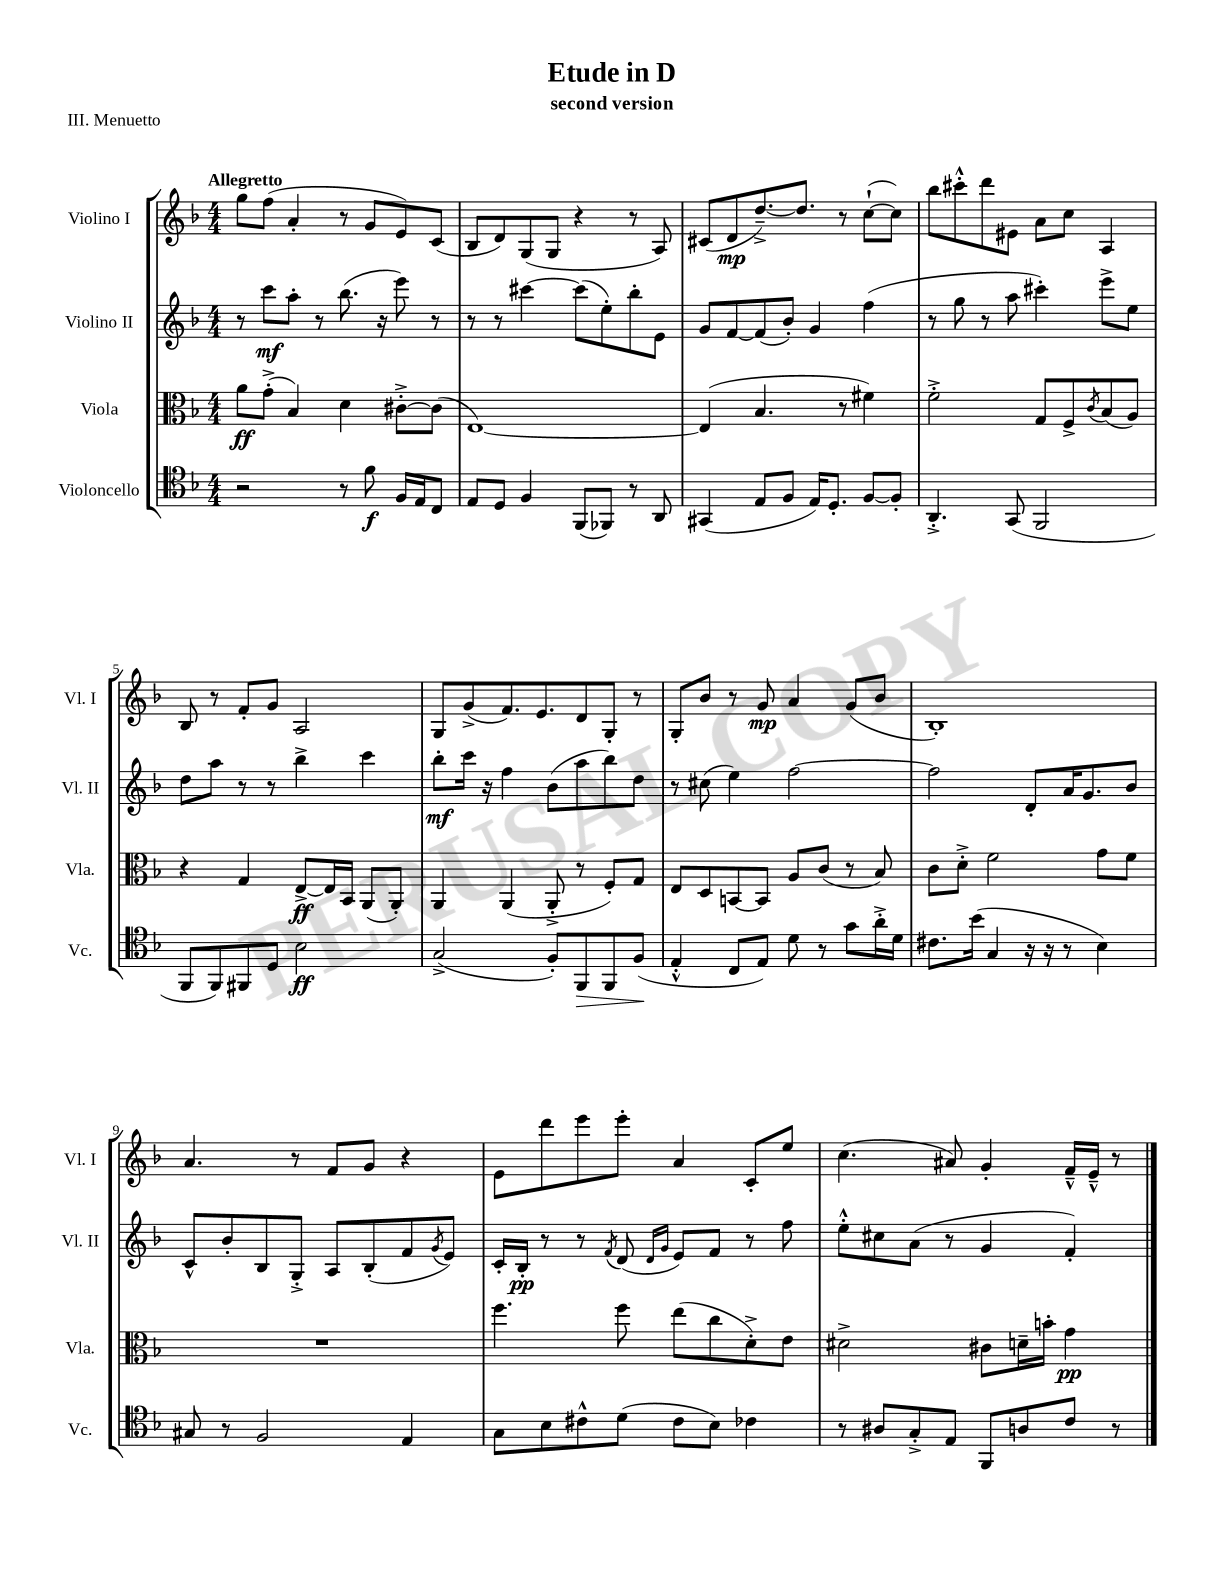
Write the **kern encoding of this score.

**kern	**dynam	**kern	**dynam	**kern	**dynam	**kern	**dynam
*part4	*part4	*part3	*part3	*part2	*part2	*part1	*part1
*staff4	*staff4	*staff3	*staff3	*staff2	*staff2	*staff1	*staff1
*I"Violoncello	*	*I"Viola	*	*I"Violino II	*	*I"Violino I	*
*I'Vc.	*	*I'Vla.	*	*I'Vl. II	*	*I'Vl. I	*
*clefC4	*	*clefC3	*	*clefG2	*	*clefG2	*
*k[b-]	*	*k[b-]	*	*k[b-]	*	*k[b-]	*
*M4/4	*	*M4/4	*	*M4/4	*	*M4/4	*
=1	=1	=1	=1	=1	=1	=1	=1
!	!	!	!	!	!	!LO:TX:a:B:t=Allegretto	!
2r	.	8a\L	ff	8r	.	8gg\L	.
.	.	(8g'^\J	.	8ccc\L	mf	(8ff\J	.
.	.	4B-/)	.	8aa'\J	.	4a'/	.
.	.	.	.	8r	.	.	.
8r	.	4d\	.	(8.bb-\	.	8r	.
8f\	f	.	.	.	.	8g/L	.
.	.	.	.	16r	.	.	.
16F/LL	.	[8c#X'^\L	.	8eee\)	.	8e/)	.
16E/J	.	.	.	.	.	.	.
8C/J	.	(8c#\J]	.	8r	.	(8c/J	.
=2	=2	=2	=2	=2	=2	=2	=2
8E/L	.	[1E)	.	8r	.	8B-/L	.
8D/J	.	.	.	8r	.	8d/)	.
4F/	.	.	.	[4ccc#X\	.	(8G/	.
.	.	.	.	.	.	8G/J	.
(8FF/L	.	.	.	(8ccc#\L]	.	4r	.
8FF-X/J)	.	.	.	8ee'\)	.	.	.
8r	.	.	.	8bb-'\	.	8r	.
8AA/	.	.	.	8e\J	.	8A/)	.
=3	=3	=3	=3	=3	=3	=3	=3
(4GG#X/	.	(4E/]	.	8g/L	.	(8c#X/L	.
.	.	.	.	[8f/	.	8d/	mp
8E/L	.	4.B-/	.	(8f/]	.	[8.dd~^/)	.
8F/J	.	.	.	8b-'/J)	.	.	.
.	.	.	.	.	.	8.dd/J]	.
16E/KL)	.	.	.	4g/	.	.	.
8.D'/J	.	.	.	.	.	.	.
.	.	8r	.	.	.	8r	.
[8F/L	.	4f#X\)	.	(4ff\	.	([8cc`\L	.
8F'/J]	.	.	.	.	.	8cc\J])	.
=4	=4	=4	=4	=4	=4	=4	=4
4.AA'^/	.	2f'^\	.	8r	.	8bb-\L	.
.	.	.	.	8gg\	.	8ccc#X'^^\	.
.	.	.	.	8r	.	8ddd\	.
(8GG/	.	.	.	8aa\	.	8e#X\J	.
2FF/	.	8G/L	.	4ccc#X'\)	.	8a\L	.
.	.	8F^/	.	.	.	8cc\J	.
.	.	8qc/	.	.	.	.	.
.	.	(8B-/	.	8eee^\L	.	4A/	.
.	.	8A/J)	.	8ee\J	.	.	.
!!LO:LB:g=z
=5	=5	=5	=5	=5	=5	=5	=5
8FF/L	.	4r	.	8dd\L	.	8B-/	.
8FF/)	.	.	.	8aa\J	.	8r	.
8FF#X/	.	4G/	.	8r	.	8f'/L	.
8D/J	.	.	.	8r	.	8g/J	.
2B-\	ff	[8E^/L	ff	4bb-^\	.	2A/	.
.	.	16E/L]	.	.	.	.	.
.	.	16BB-/JJ	.	.	.	.	.
.	.	(8AA/L	.	4ccc\	.	.	.
.	.	8AA'/J)	.	.	.	.	.
=6	=6	=6	=6	=6	=6	=6	=6
(2G^/	.	4AA/	.	8bb-'\L	mf	8G/L	.
.	.	.	.	16ccc\Jk	.	(8g^/	.
.	.	.	.	16r	.	.	.
.	.	(4AA/	.	4ff\	.	8.f/)	.
.	.	.	.	.	.	8.e/	.
8F'/L)	.	8AA'^/	.	(8b-\L	.	.	.
!	!LO:HP:b	!	!	!	!	!	!
8FF/	>	8r	.	8aa\	.	8d/	.
8FF/	.	8F'/L)	.	8bb-\)	.	8G'/J	.
(8F/J	.	8G/J	.	8dd\J	.	8r	.
.	]	.	.	.	.	.	.
=7	=7	=7	=7	=7	=7	=7	=7
4E'^^/	.	8E/L	.	8r	.	8G'/L	.
.	.	8D/	.	(8cc#X\	.	8b-/J	.
8C/L	.	[8BBn/	.	4ee\)	.	8r	.
8E/J)	.	8BB/J]	.	.	.	8g/	mp
8d\	.	8A/L	.	[2ff\	.	4a/	.
8r	.	(8c/J	.	.	.	.	.
8g\L	.	8r	.	.	.	(8g/L	.
16a'^\L	.	8B-/)	.	.	.	8b-/J	.
16d\JJ	.	.	.	.	.	.	.
=8	=8	=8	=8	=8	=8	=8	=8
8.c#X\L	.	8c\L	.	2ff\]	.	1B-')	.
.	.	8d'^\J	.	.	.	.	.
(16b-\Jk	.	.	.	.	.	.	.
4G/	.	2f\	.	.	.	.	.
16r	.	.	.	8d'/L	.	.	.
16r	.	.	.	.	.	.	.
8r	.	.	.	16a/K	.	.	.
.	.	.	.	8.g/	.	.	.
4B-\)	.	8g\L	.	.	.	.	.
.	.	8f\J	.	8b-/J	.	.	.
!!LO:LB:g=z
=9	=9	=9	=9	=9	=9	=9	=9
8G#X/	.	1r	.	8c^^/L	.	4.a/	.
8r	.	.	.	8b-'/	.	.	.
2F/	.	.	.	8B-/	.	.	.
.	.	.	.	8G'^/J	.	8r	.
.	.	.	.	8A/L	.	8f/L	.
.	.	.	.	(8B-'/	.	8g/J	.
4E/	.	.	.	8f/	.	4r	.
.	.	.	.	8qg/	.	.	.
.	.	.	.	8e/J)	.	.	.
=10	=10	=10	=10	=10	=10	=10	=10
8G\L	.	4.ff\	.	16c'/LL	.	8e\L	.
.	.	.	.	16B-'/JJ	pp	.	.
8B-\	.	.	.	8r	.	8ddd\	.
8c#X^^\	.	.	.	8r	.	8eee\	.
.	.	.	.	8qf/	.	.	.
(8d\J	.	8ff\	.	(8d/	.	8eee'\J	.
.	.	.	.	16qqd/LL	.	.	.
.	.	.	.	16qqg/JJ	.	.	.
8c#\L	.	(8ee\L	.	8e/L)	.	4a/	.
8B-\J)	.	8cc\	.	8f/J	.	.	.
4c-X\	.	8d'^\)	.	8r	.	8c'/L	.
.	.	8e\J	.	8ff\	.	8ee/J	.
=11	=11	=11	=11	=11	=11	=11	=11
8r	.	2d#X^\	.	8ee'^^\L	.	(4.cc\	.
8A#X/L	.	.	.	8cc#X\	.	.	.
8G'^/	.	.	.	(8a\J	.	.	.
8E/J	.	.	.	8r	.	8a#X/)	.
8FF/L	.	8c#X\L	.	4g/	.	4g'/	.
8An/	.	16dn~\L	.	.	.	.	.
.	.	16bn'\JJ	.	.	.	.	.
8c/J	.	4g\	pp	4f'/)	.	16f~^^/LL	.
.	.	.	.	.	.	16e~^^/JJ	.
8r	.	.	.	.	.	8r	.
==	==	==	==	==	==	==	==
*-	*-	*-	*-	*-	*-	*-	*-
